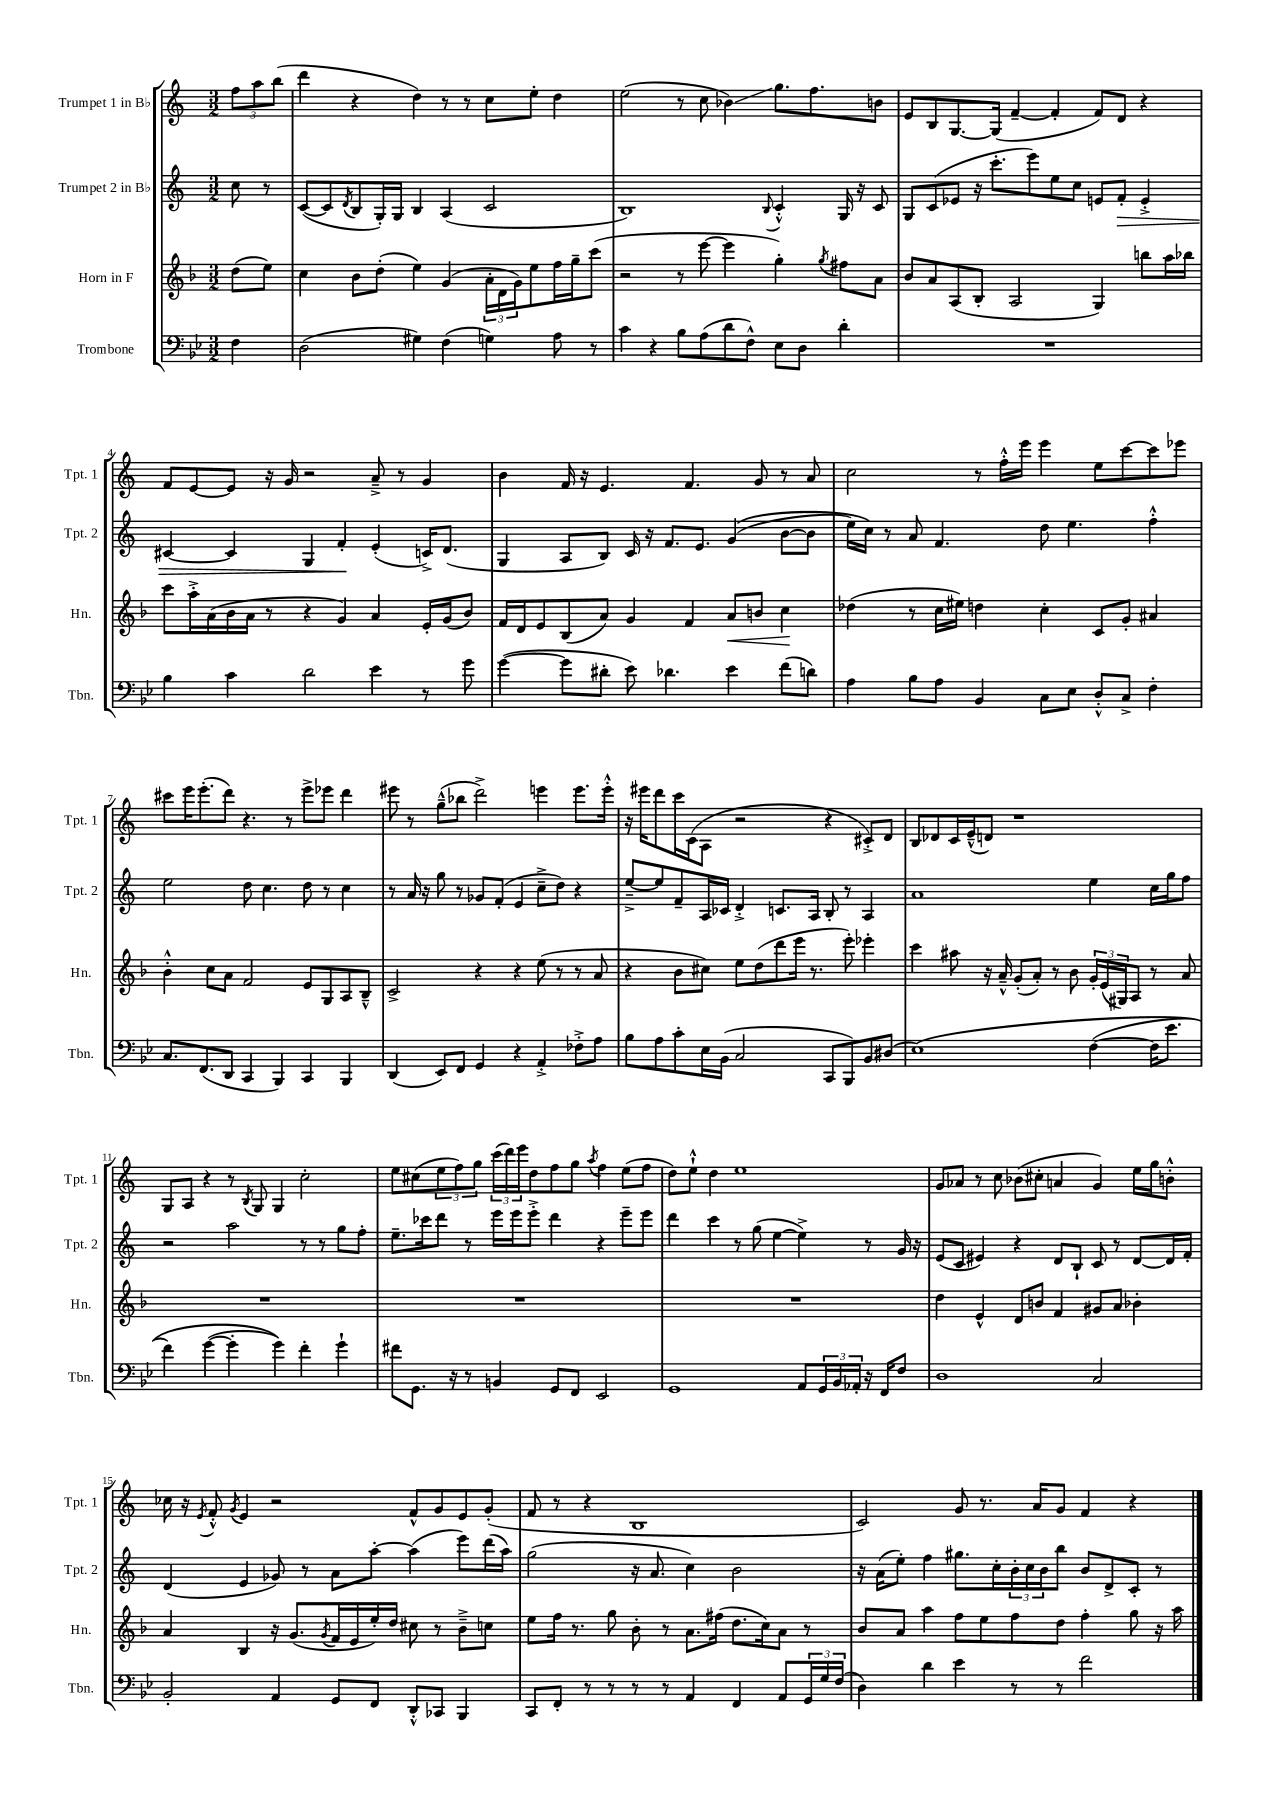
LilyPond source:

<<
\new StaffGroup <<
\new Staff = "s0" \with { instrumentName = "Trumpet 1 in Bb" shortInstrumentName = "Tpt. 1" } {
    \clef treble \key c \major \numericTimeSignature \time 3/2 \partial 4
    \tuplet 3/2 { f''8 a''8 b''8( } |
    d'''4 r4 d''4) r8 r8 c''8 e''8-. d''4 |
    e''2( r8 c''8 bes'4\glissando) g''8. f''8. b'8 |
    e'8 b8 g8.~ g16( f'4~-- f'4-. f'8) d'8 r4 |
    f'8 e'8~ e'8 r16 g'16 r2 a'8---> r8 g'4 |
    b'4 f'16 r16 e'4. f'4. g'8 r8 a'8 |
    c''2 r8 f''16-.-^ e'''16 e'''4 e''8 c'''8~ c'''8 ees'''8 |
    cis'''8 e'''16 e'''8.-.( d'''8) r4. r8 e'''8-> ees'''8 d'''4 |
    eis'''8 r8 g''8---^( bes''8 d'''2->) e'''4 e'''8. e'''16-.-^ |
    r16 eis'''16 d'''8 c'''16 c'16( a8 r2 r4 cis'8-.->) d'8 |
    b8 des'8 c'16 e'16---^( d'8) r1 |
    g8 a8 r4 r8 \acciaccatura { b8 } g8 g4 c''2-. |
    e''8 cis''8( \tuplet 3/2 { e''8 f''8) g''8 } \tuplet 3/2 { c'''16( d'''16) e'''16 } d''8 f''8 g''8 \acciaccatura { a''8 } f''4 e''8( f''8 |
    d''8) e''8-!-^ d''4 e''1 |
    g'8 aes'8 r8 c''8 bes'8( cis''8-. a'4 g'4) e''16 g''16 b'8-.-^ |
    ces''16 r16 \acciaccatura { e'8 } f'8-.-^ \acciaccatura { g'8 } e'4 r2 f'8-^ g'8 e'8 g'8-.( |
    f'8 r8 r4 b1 |
    c'2) g'8 r8. a'16 g'8 f'4 r4 \bar "|." |
}
\new Staff = "s1" \with { instrumentName = "Trumpet 2 in Bb" shortInstrumentName = "Tpt. 2" } {
    \clef treble \key c \major \numericTimeSignature \time 3/2 \partial 4
    c''8 r8 |
    c'8~( c'8 \acciaccatura { d'8 } b8 g16-.) g16 b4 a4( c'2 |
    b1) \appoggiatura { b8 } c'4-.-^ g16 r16 c'8 |
    g8 c'8( ees'8 r16 c'''8.-. e'''8) e''8 c''8 e'8 f'8-.\> e'4-.-> |
    cis'4~ cis'4 g4 f'4-.\! e'4-.( c'16->) d'8.( |
    g4 a8 b8) c'16 r16 f'8. e'8. g'4(\( b'8~ b'8 |
    e''16) c''16\) r8 a'8 f'4. d''8 e''4. f''4-.-^ |
    e''2 d''8 c''4. d''8 r8 c''4 |
    r8 a'16 r16 g''8 r8 ges'8 f'8-.( e'4 c''8---> d''8) r4 |
    e''8~---> e''8 f'8-- a16 ces'16 d'4-.-> c'8. a16 b8-. r8 a4 |
    a'1 e''4 c''16 g''16 f''8 |
    r2 a''2 r8 r8 g''8 f''8-. |
    e''8.-- ces'''16 d'''8 r8 e'''16 e'''16 e'''8-.-> d'''4 r4 e'''8-- e'''8 |
    d'''4 c'''4 r8 g''8( e''4~ e''4->) r8 g'16 r16 |
    e'8( c'8 eis'4) r4 d'8 b8-! c'8 r8 d'8~ d'16 f'16-. |
    d'4( e'4 ges'8) r8 a'8 a''8~-. a''4( e'''8) d'''16( a''16) |
    g''2( r16 a'8. c''4) b'2 |
    r16 a'16( e''8-.) f''4 gis''8. c''16-. \tuplet 3/2 { b'16-. c''16 b'16 } b''8 b'8 d'8-> c'8-. r8 \bar "|." |
}
\new Staff = "s2" \with { instrumentName = "Horn in F" shortInstrumentName = "Hn." } {
    \clef treble \key f \major \numericTimeSignature \time 3/2 \partial 4
    d''8( e''8) |
    c''4 bes'8 d''8-.( e''4) g'4( \tuplet 3/2 { a'16-. d'16 g'16) } e''8 f''16 g''16-- c'''8( |
    r2 r8 e'''8~ e'''4 g''4-.) \acciaccatura { g''8 } fis''8 a'8 |
    bes'8 a'8 a8( bes8-. a2 g4) b''8 a''16 bes''16 |
    c'''8 a''16-.-> a'16( bes'16 a'16 r8 r4 g'4) a'4 e'16-. g'16( bes'8) |
    f'16 d'16 e'8 bes8( a'8) g'4 f'4 a'8\< b'8 c''4\! |
    des''4( r8 c''16 eis''16) d''4 c''4-. c'8 g'8-. ais'4 |
    bes'4-.-^ c''8 a'8 f'2 e'8 g8 a8 bes8---^ |
    c'2-> r4 r4 e''8( r8 r8 a'8 |
    r4 bes'8 cis''8) e''8 d''8( d'''8 e'''16 r8. e'''8-.) ees'''4-. |
    c'''4 ais''8 r16 a'16---^ g'8-.( a'8-.) r8 bes'8 \tuplet 3/2 { g'16-. e'16( gis16) } a8 r8 a'8 |
    R1. |
    R1. |
    R1. |
    d''4 e'4-^ d'8 b'8 f'4 gis'8 a'8 bes'4-. |
    a'4 bes4 r16 g'8.( \acciaccatura { g'8 } f'16 e'16 e''16-.) d''16 cis''8 r8 bes'8---> c''8 |
    e''8 f''16 r8. g''8 bes'8-. r8 a'8. fis''16( d''8. c''16) a'8 r8 |
    bes'8 a'8 a''4 f''8 e''8 f''8 d''8 f''4-. g''8 r16 a''16 \bar "|." |
}
\new Staff = "s3" \with { instrumentName = "Trombone" shortInstrumentName = "Tbn." } {
    \clef bass \key bes \major \numericTimeSignature \time 3/2 \partial 4
    f4 |
    d2( gis4) f4( g4) a8 r8 |
    c'4 r4 bes8 a8( d'8 f8-^) ees8 d8 d'4-. |
    R1. |
    bes4 c'4 d'2 ees'4 r8 g'8 |
    g'4~( g'8 dis'8-. ees'8) des'4. ees'4 f'8( d'8) |
    a4 bes8 a8 bes,4 c8 ees8 d8-.-^ c8-> f4-. |
    c8. f,8.( d,8 c,4 bes,,4) c,4 bes,,4 |
    d,4( ees,8) f,8 g,4 r4 a,4-.-> fes8-.-> a8 |
    bes8 a8 c'8-. ees16 bes,16( c2 c,8 bes,,8) bes,8 dis8( |
    ees1)\( f4~( f16 ees'8. |
    f'4) g'4~( g'4-. g'4)\) f'4-. g'4-! |
    fis'8 g,8. r16 r8 b,4 g,8 f,8 ees,2 |
    g,1 a,8 \tuplet 3/2 { g,16 bes,16 aes,16-. } r16 f,16 f8 |
    d1 c2 |
    bes,2-. a,4 g,8 f,8 d,8-.-^ ces,8 bes,,4 |
    c,8 f,8-. r8 r8 r8 r8 a,4 f,4 a,8 \tuplet 3/2 { g,16 g16 f16( } |
    d4) d'4 ees'4 r8 r8 f'2 \bar "|." |
}
>>
>>
